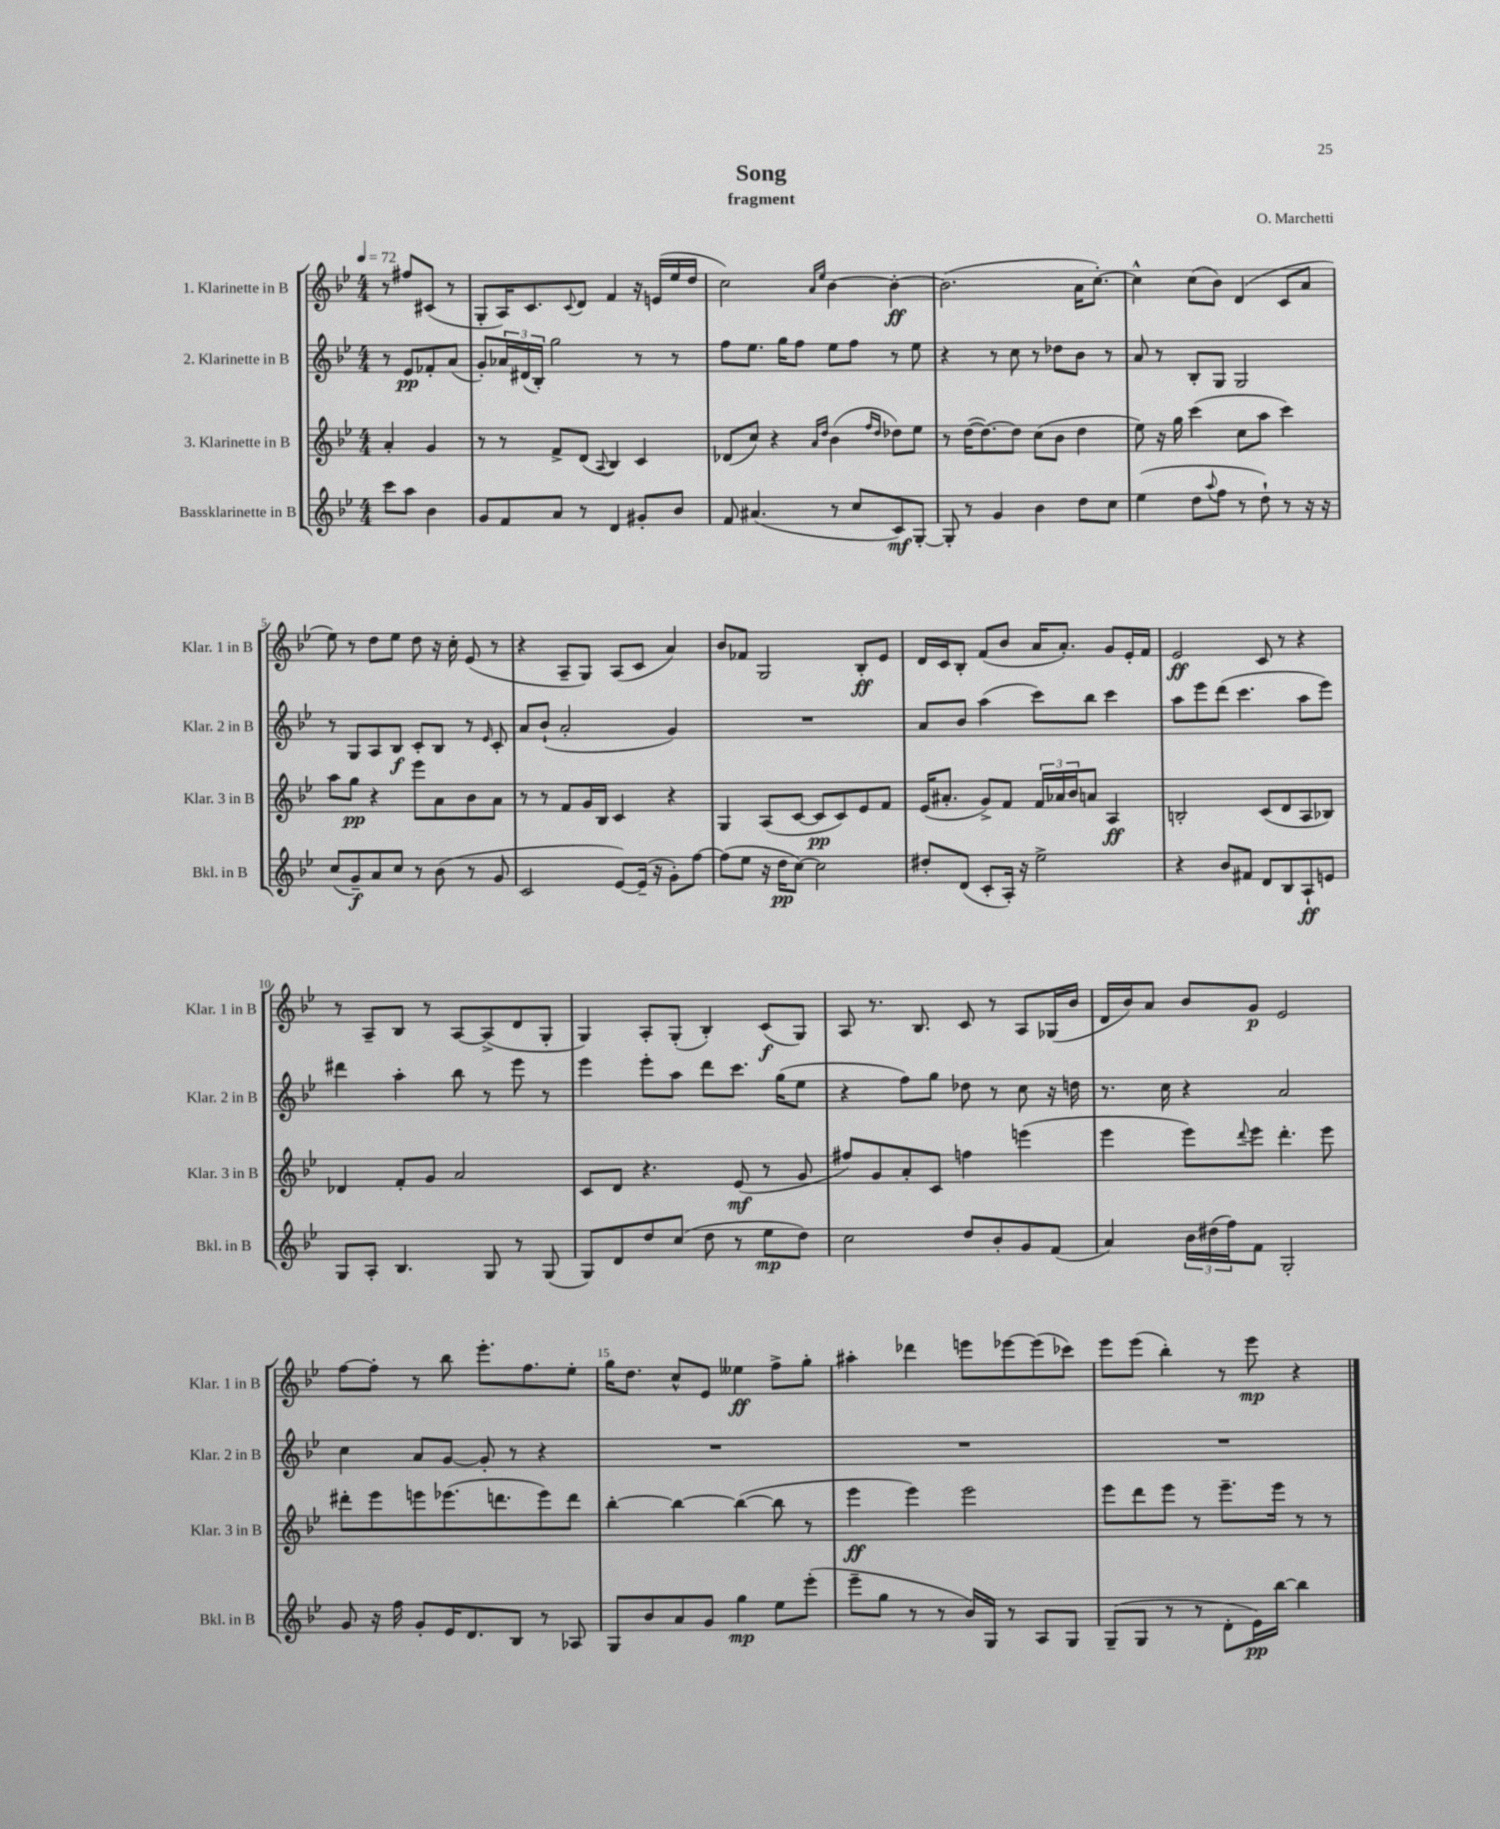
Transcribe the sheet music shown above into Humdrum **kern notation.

**kern	**kern	**kern	**kern
*staff4	*staff3	*staff2	*staff1
*clefG2	*clefG2	*clefG2	*clefG2
*k[b-e-]	*k[b-e-]	*k[b-e-]	*k[b-e-]
*M4/4	*M4/4	*M4/4	*M4/4
*MM72	*MM72	*MM72	*MM72
8ccc	4a'	8r	8r
8aa	.	8e-	8ff#
4b-	4g	8f-'	(8c#
.	.	(8a	8r
=	=	=	=
8g	8r	8g')	8G'
8f	8r	24a-	16A)
.	.	(24d#	.
.	.	.	8.c
.	.	24B-')	.
8a	8f^	2gg	.
.	.	.	8qqc
8r	(8d	.	8d
.	8qqA	.	.
4d	4B-)	.	4f
8g#'	4c	8r	16r
.	.	.	(16e
8b-	.	8r	16ee-
.	.	.	16dd
=	=	=	=
8f	(8d-	8ff	2cc)
(4.a#	8cc)	8.ee-	.
.	4r	.	.
.	.	16gg	.
.	.	8ff	.
.	16qqa	.	16qqa
.	16qqdd	.	16qqee-
8r	(4b-	8ee-	[4b-
8cc	.	8ff	.
.	16qqff	.	.
.	16qqdd	.	.
8c)	8dd-)	8r	4b-'_
[8G'	8ee-	8ee-	.
=	=	=	=
8G']	8r	4r	(2.b-]
8r	([16dd	.	.
.	8.dd_)	.	.
4g	.	8r	.
.	8dd]	8cc	.
4b-	(8cc	8r	.
.	8b-	8dd-	.
8dd	4dd	8b-	16a
.	.	.	[8.cc')
8cc	.	8r	.
=	=	=	=
(4ee-	8ee-)	8a	4cc^^]
.	16r	8r	.
.	16gg	.	.
8dd	(4ccc	8B-'	(8cc
8qqaa	.	.	.
8ff	.	8G	8b-)
8r	8cc	2G	(4d
8dd`)	8aa	.	.
8r	4ccc)	.	8c
16r	.	.	8a
16r	.	.	.
=	=	=	=
(8cc	8aa	8r	8ee-)
8g~)	8gg	8G	8r
8a	4r	8A	8dd
8cc	.	8B-	8ee-
8r	8eee-	8c'	8dd
(8b-	8a	8B-	16r
.	.	.	16cc'
8r	8b-	8r	(8e-
.	.	16qqe-	.
8g	8a	8c'	8r
=	=	=	=
2c	8r	8a	4r
.	8r	(8b-`	.
.	8f	2a'	8A~
.	16g	.	8G)
.	16B-	.	.
[8e-)	4c	.	(8A
(16e-~]	.	.	8c
16r	.	.	.
8g')	4r	4g)	4a)
[8ff	.	.	.
=	=	=	=
(8ff]	4G	1r	8b-
8ee-	.	.	8f-
16r	(8A	.	2G
16dd	.	.	.
[8cc)	[8c	.	.
2cc]	8c]	.	.
.	8c)	.	.
.	8e-	.	8B-'
.	8f	.	8e-
=	=	=	=
8dd#'	(16e-	8a	16d
.	8.a#'	.	16c
(8d	.	8b-	8B-'
8c'	8g^)	(4aa	(8f
16A')	8f	.	8b-
16r	.	.	.
2ee-^	24f	8ccc)	16a
.	24a-	.	.
.	.	.	8.a')
.	24b-	.	.
.	8a	8bb-	.
.	4A	4ccc	8g
.	.	.	16e-'
.	.	.	16f
=	=	=	=
4r	2B'	8aa	2e-
.	.	8eee-	.
8b-	.	(8ddd	.
8f#	.	4.ccc	.
8d	(8c	.	8c
8B-	8d	.	8r
8A`	8A	8aa	4r
8e	8B-)	8eee-)	.
=	=	=	=
8G	4d-	4ddd#	8r
8A'	.	.	8A~
4.B-	8f'	4aa'	8B-
.	8g	.	8r
.	2a	8bb-	[8A
8G	.	8r	(8A^]
8r	.	8eee-	8d
(8G	.	8r	8G'
=	=	=	=
8G)	8c	4eee-	4G)
8d	8d	.	.
8dd	4.r	8eee-'	8A'
(8cc	.	8aa	(8G'
8dd	.	8ddd	4B-')
8r	(8e-	8.ccc	.
8ee-	8r	.	(8c
.	.	(16gg	.
8dd)	8g	8ee-	8G)
=	=	=	=
2cc	8ff#)	4r	8A
.	8g	.	8.r
.	8a'	8ff)	.
.	.	.	8.B-
.	8c	8gg	.
8dd	4ff	8dd-	8c
8b-'	.	8r	8r
8g	(4eee	8cc	8A
(8f	.	16r	(16G-
.	.	16dd	16b-
=	=	=	=
4a)	4eee-	8.r	16d
.	.	.	16b-)
.	.	.	8a
.	.	16cc	.
24b-	8eee-)	4r	8b-
(24dd#	.	.	.
24ff)	.	.	.
.	8qqddd	.	.
8f	8eee-	.	8g
2G'	4.ddd'	2a	2e-
.	8eee-	.	.
=	=	=	=
8g	8ddd#'	4cc	[8ff
16r	8eee-	.	8ff']
16ff	.	.	.
8g'	8eee	8a	8r
16e-	(8.eee-	[8g	8bb-
8.d	.	.	.
.	.	8g']	8.eee-'
.	8.ddd	.	.
8B-	.	8r	.
.	.	.	8.ff
8r	8eee-)	4r	.
8A-	8ddd	.	8ee-'
=	=	=	=
8G	[4bb-'	1r	16gg
.	.	.	8.dd
8b-	.	.	.
8a	4bb-_	.	8cc^^
8g	.	.	8e-
4gg	(4bb-_	.	4ee--
8ee-	8bb-]	.	8ff^
(8eee-'	8r	.	8gg'
=	=	=	=
8eee-~	4eee-	1r	4aa#'
8gg	.	.	.
8r	4eee-)	.	4ddd-
8r	.	.	.
16b-)	2eee-	.	8eee
16G	.	.	.
8r	.	.	[8eee-
8A	.	.	(8eee-]
8G	.	.	8ccc-)
=	=	=	=
(8G~	8eee-	1r	8eee-
8G	8ddd	.	(8eee-
8r	8eee-	.	4bb-')
8r	8r	.	.
8d'	8.eee-~	.	8r
16e-)	.	.	8eee-
[16bb-	16eee-	.	.
4bb-]	8r	.	4r
.	8r	.	.
==	==	==	==
*-	*-	*-	*-
